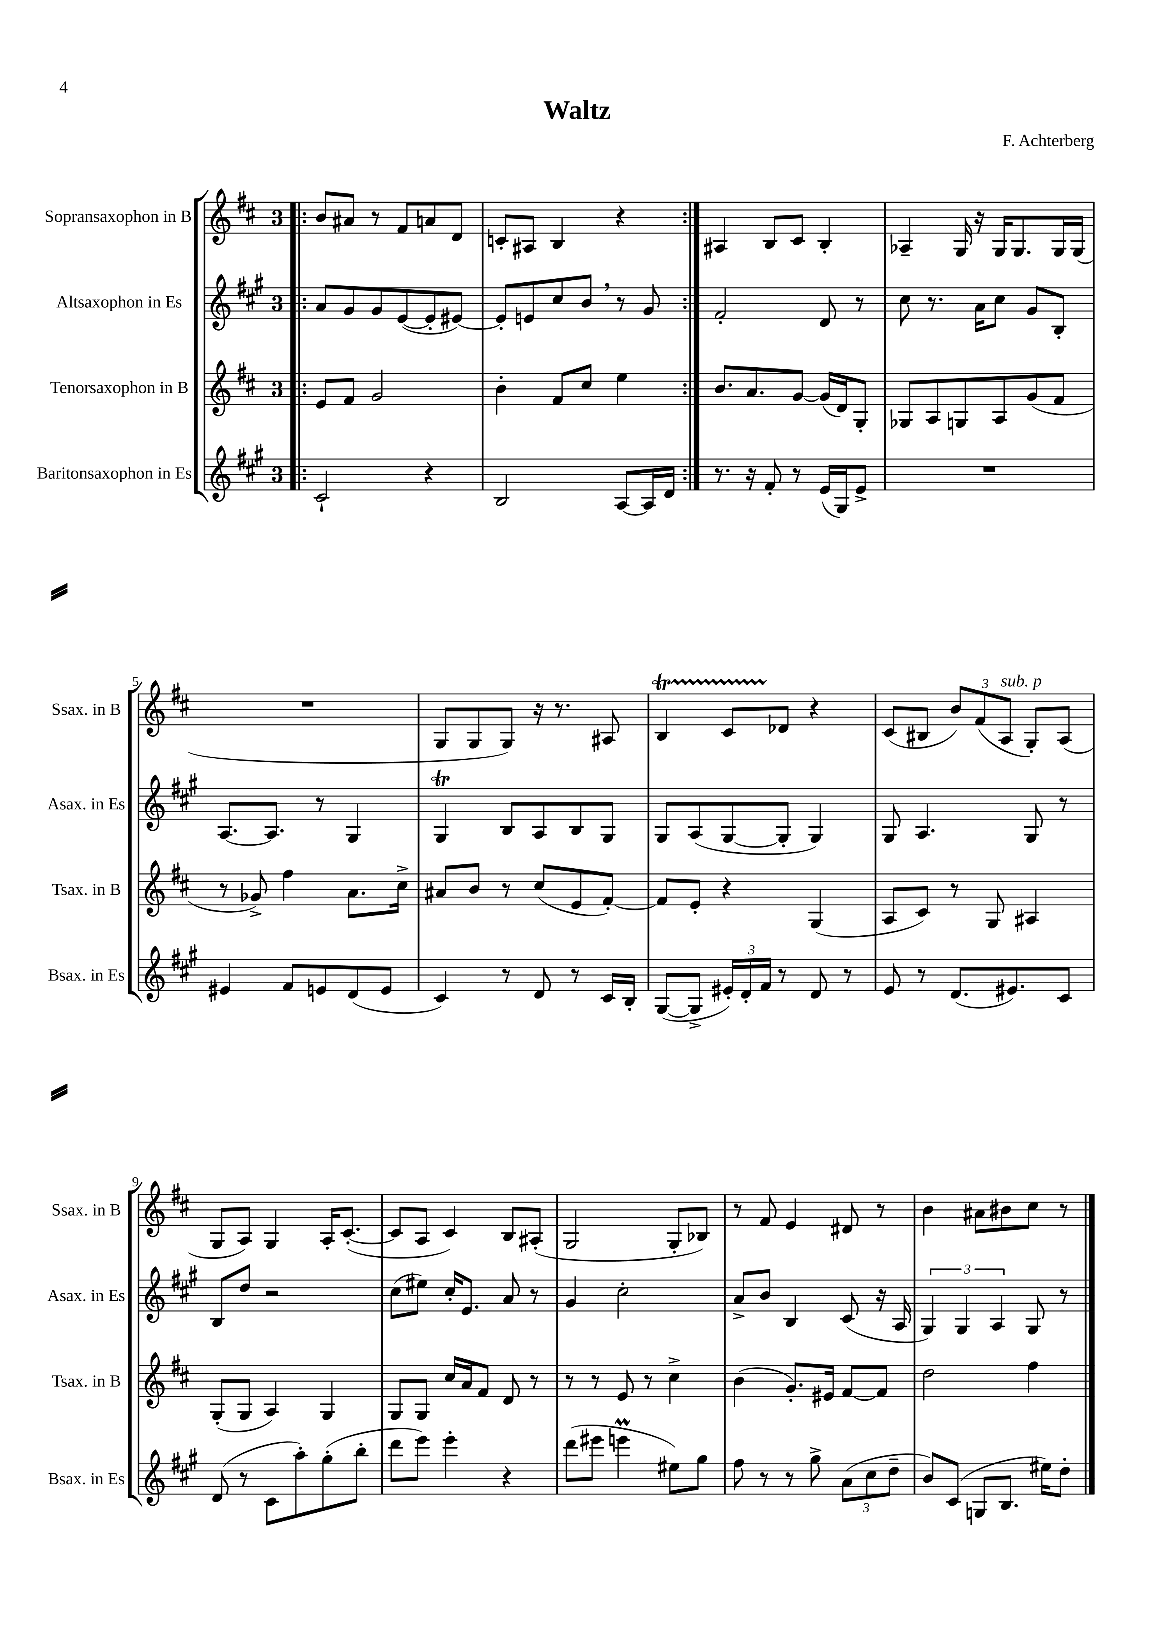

**kern	**kern	**kern	**kern
*staff4	*staff3	*staff2	*staff1
*clefG2	*clefG2	*clefG2	*clefG2
*k[f#c#g#]	*k[f#c#]	*k[f#c#g#]	*k[f#c#]
*M3/4	*M3/4	*M3/4	*M3/4
=!|:	=!|:	=!|:	=!|:
2c#`	8e	8a	8b
.	8f#	8g#	8a#
.	2g	8g#	8r
.	.	([8e	8f#
4r	.	8e']	8a
.	.	[8e#)	8d
=	=	=	=
2B	4b'	8e#']	8c'
.	.	8e	8A#
.	8f#	8cc#	4B
.	8cc#	8b	.
[8A	4ee	8r	4r
16A]	.	8g#	.
16d	.	.	.
=:|!	=:|!	=:|!	=:|!
8.r	8.b	2f#'	4A#
16r	8.a	.	.
8f#'	.	.	8B
8r	[8g	.	8c#
(16e	(16g]	8d	4B'
16G#)	16d)	.	.
8e^	8G'	8r	.
=	=	=	=
2.r	8G-	8cc#	4A-~
.	8A	8.r	.
.	8G	.	16G
.	.	16a	16r
.	8A	8cc#	16G
.	.	.	8.G
.	(8g	8g#	.
.	8f#	8B'	16G
.	.	.	(16G
=	=	=	=
4e#	8r	[8.A	2.r
.	8g-^)	.	.
.	.	8.A]	.
8f#	4ff#	.	.
8e	.	8r	.
(8d	8.a	4G#	.
8e	.	.	.
.	16cc#^	.	.
=	=	=	=
4c#)	8a#	4G#	8G
.	8b	.	8G
8r	8r	8B	8G)
8d	(8cc#	8A	16r
.	.	.	8.r
8r	8e	8B	.
16c#	[8f#')	8G#	8A#
16B'	.	.	.
=	=	=	=
([8G#	8f#]	8G#	4B
8G#^]	8e'	(8A	.
24e#')	4r	[8G#	8c#
24d'	.	.	.
24f#	.	.	.
8r	.	8G#']	8d-
8d	(4G	4G#)	4r
8r	.	.	.
=	=	=	=
8e	8A	8G#	(8c#
8r	8c#)	4.A	8B#
(8.d	8r	.	12b)
.	.	.	(12f#
.	8G	.	.
.	.	.	12A
8.e#)	.	.	.
.	4A#	8G#	8G')
8c#	.	8r	(8A
=	=	=	=
(8d	(8G'	8B	8G
8r	8G	8dd	8A)
8c#	4A)	2r	4G
8aa')	.	.	.
(8gg#'	4G	.	16A'
.	.	.	([8.c#'
8bb'	.	.	.
=	=	=	=
8ddd	8G	(8cc#	8c#]
8eee)	8G	8ee#)	8A
4eee'	16cc#	16cc#'	4c#)
.	16a	8.e	.
.	8f#	.	.
4r	8d	8a	8B
.	8r	8r	(8A#'
=	=	=	=
(8ddd	8r	4g#	2G
8eee#	8r	.	.
4eee	8e	2cc#'	.
.	8r	.	.
8ee#)	4cc#^	.	8G'
8gg#	.	.	8B-)
=	=	=	=
8ff#	(4b	8a^	8r
8r	.	8b	8f#
8r	8.g')	4B	4e
8gg#^	.	.	.
.	16e#	.	.
(12a	[8f#	(8c#	8d#
12cc#	.	.	.
.	8f#]	16r	8r
12dd~	.	.	.
.	.	16A	.
=	=	=	=
8b)	2dd	6G#)	4b
(8c#	.	.	.
.	.	6G#	.
8G	.	.	8a#
.	.	6A	.
8.B	.	.	8b#
.	4ff#	8G#	8cc#
16ee#)	.	.	.
8dd'	.	8r	8r
==	==	==	==
*-	*-	*-	*-
